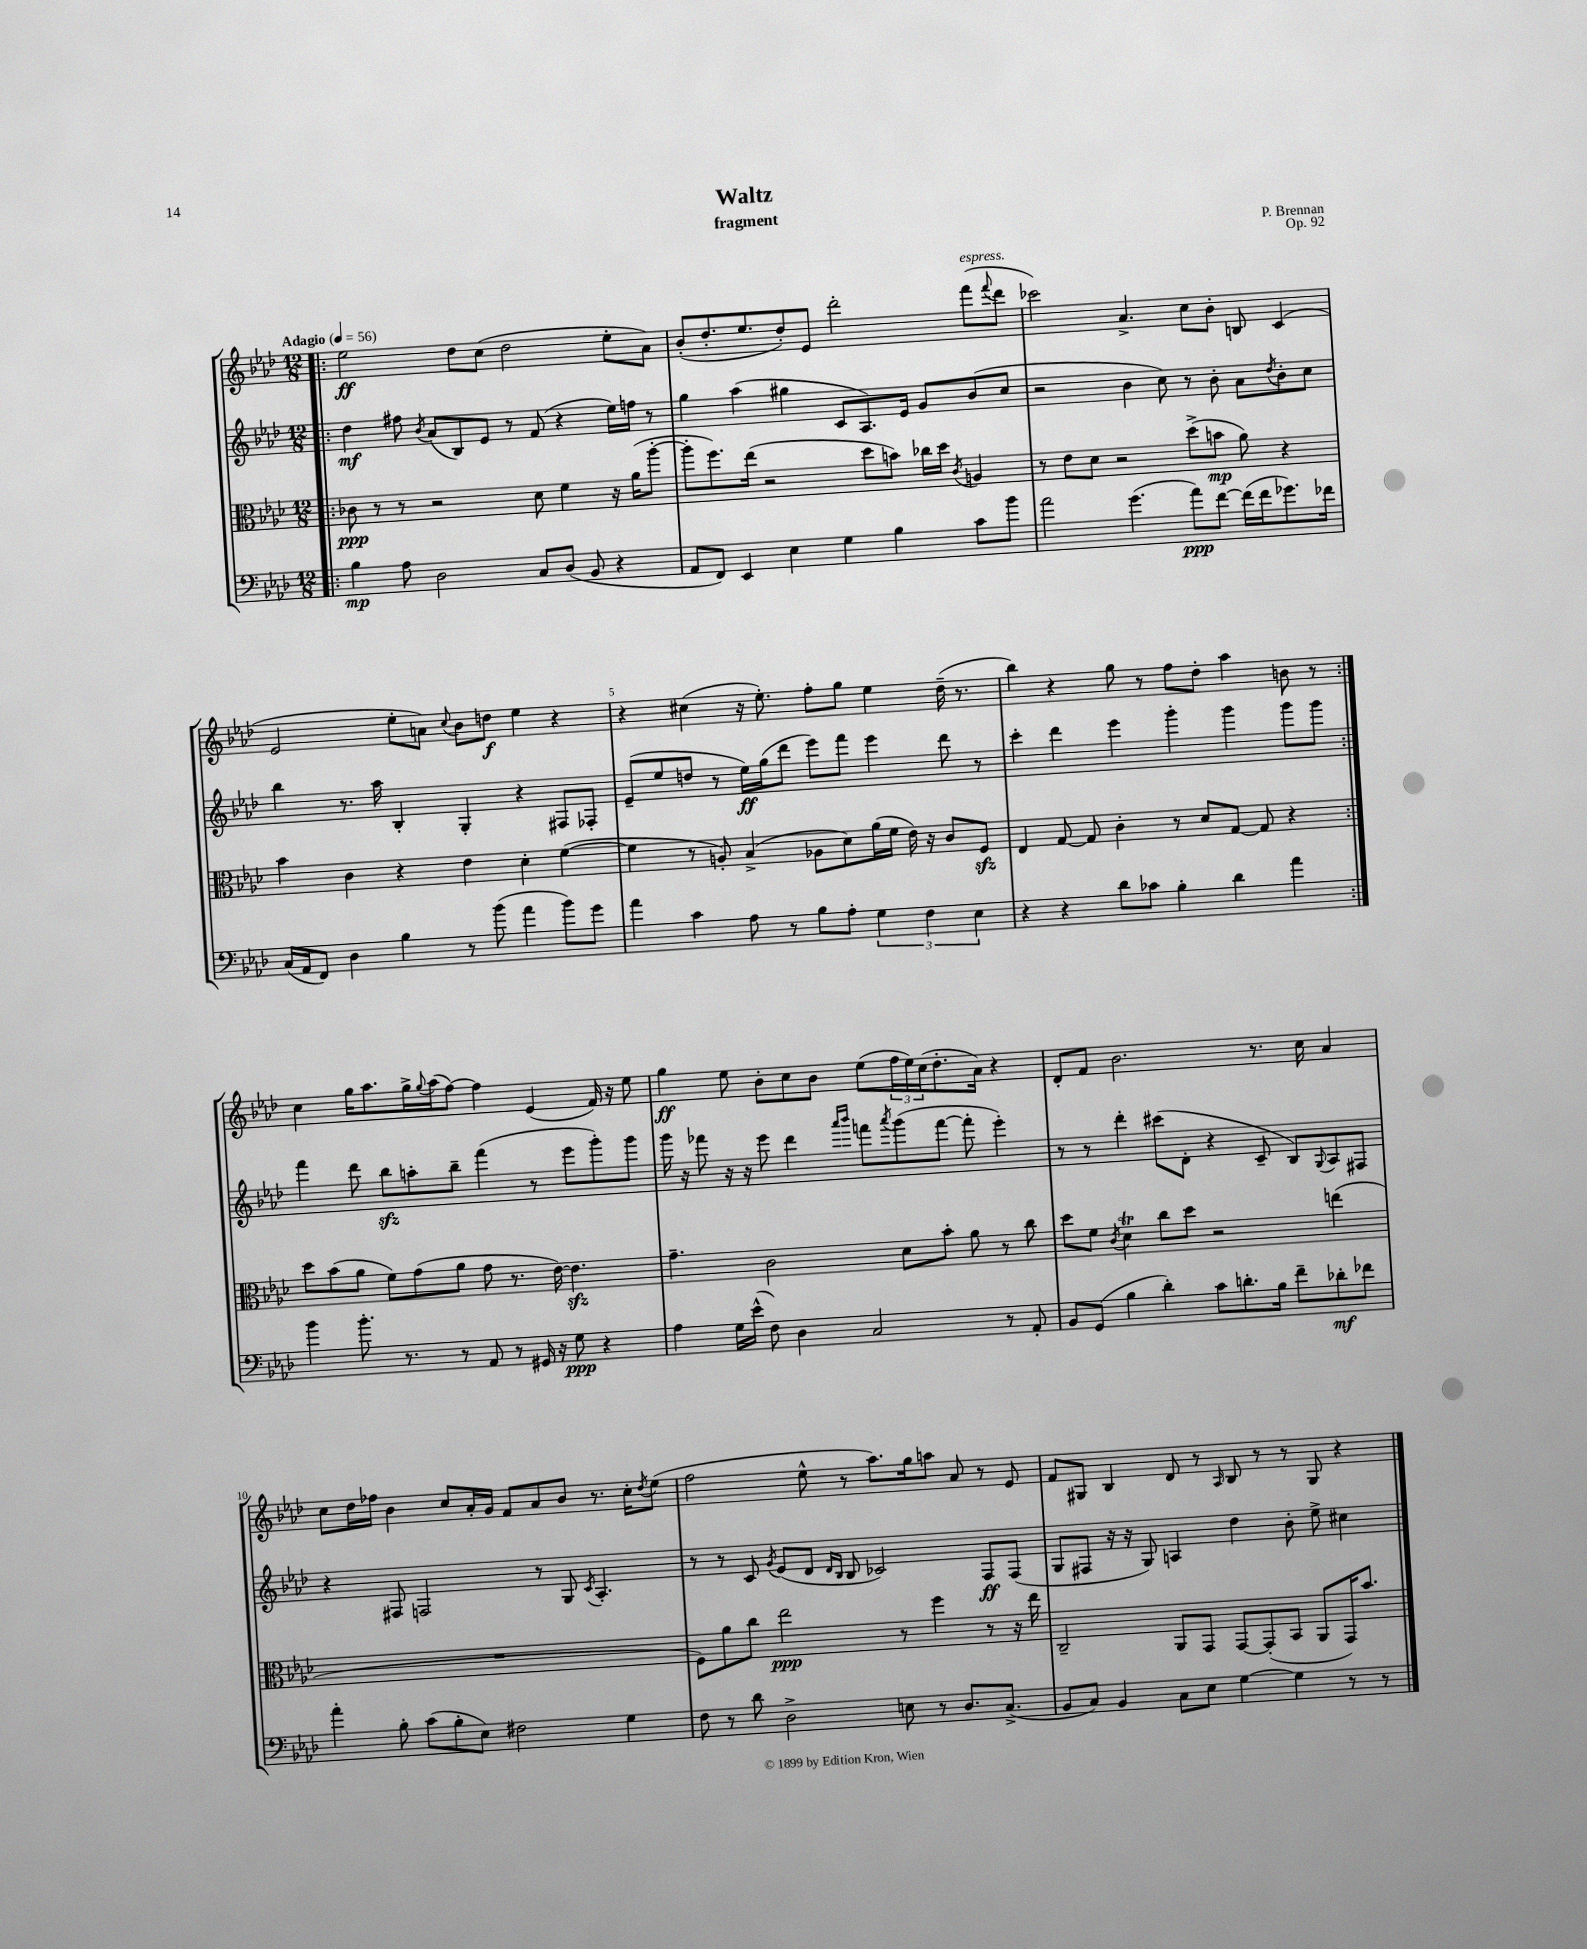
\header { title = "Waltz" composer = "P. Brennan" subtitle = "fragment" opus = "Op. 92" }
<<
\new StaffGroup <<
\new Staff = "s0" {
    \clef treble \key aes \major \numericTimeSignature \time 12/8 \tempo "Adagio" 4 = 56
    \repeat volta 2 { \bar ".|:" ees''2\ff des''8 c''8( des''2 ees''8-. aes'8) |
    bes'8-.( des''8.-. ees''8. des''8-.) ees'8 des'''2-. f'''8^\markup { \italic "espress." }( \appoggiatura { f'''8 } des'''8 |
    ces'''2) aes'4.-> c''8 bes'8-. b8 c'4( |
    ees'2 ees''8-. a'8) \appoggiatura { c''8 } bes'8 d''8\f ees''4 r4 |
    r4 cis''4( r16 ees''8.-.) f''8-. g''8 ees''4 des''16--( r8. |
    bes''4) r4 g''8 r8 f''8 des''8-. aes''4 b'8 r8 | }
    c''4 g''16 aes''8. g''16-> \appoggiatura { g''8 } aes''16( f''8~) f''4 ees'4( f'16) r16 ees''8 |
    g''4\ff ees''8 bes'8-. c''8 bes'8 ees''8( \tuplet 3/2 { f''16 ees''16) c''16( } des''8.-. aes'16) r4 |
    des'8-. f'8 bes'2. r8. c''16 aes'4 |
    c''8 des''16 fes''16 bes'4 c''8 aes'16-. g'16 f'8 aes'8 bes'8 r8. c''16-. \acciaccatura { des''8 } ees''8( |
    f''2 ees''8-^ r8 aes''8.) g''16 a''8 aes'8 r8 ees'8 |
    f'8 gis8 bes4 des'8 r8 \grace { aes16 } bes8 r8 r8 gis8 r4 \bar "|." |
}
\new Staff = "s1" {
    \clef treble \key aes \major \numericTimeSignature \time 12/8
    \repeat volta 2 { \bar ".|:" des''4\mf fis''8 \acciaccatura { bes'8 } aes'8( bes8) ees'8 r8 f'8( r4 ees''16) f''16 r8 |
    g''4 aes''4( gis''4 c'8 aes8.) ees'16 g'8 bes'8( c''8 |
    r2 bes'4 c''8) r8 bes'8-. aes'8 \acciaccatura { des''8 } bes'8-. c''8 |
    bes''4 r8. aes''16 bes4-. g4-. r4 fis8 fes8-. |
    ees'8--( ees''8 d''8 r8 ees''16\ff) g''16( des'''8 ees'''8) f'''8 ees'''4 des'''8 r8 |
    c'''4-. des'''4 ees'''4 g'''4-. g'''4 g'''8 g'''8 | }
    f'''4 des'''8 bes''8\sfz a''8-. bes''8-- f'''4( r8 ees'''8 g'''8-.) g'''8 |
    g'''16 r16 fes'''8 r16 r16 ees'''8 des'''4 \grace { aes'''16 bes'''16 } f'''8 \acciaccatura { aes'''8 } g'''8( f'''8~ f'''8-. ees'''4-.) |
    r8 r8 des'''4-. cis'''8( des'8-. r4 c'8-- bes8) \appoggiatura { g8 } aes8 fis8 |
    r4 fis8 f2 r8 g8 \acciaccatura { c'8 } aes4.-. |
    r8 r8 c'8 \acciaccatura { g'8 } ees'8( des'8 \grace { des'16 bes16 } bes8 ces'2) f8\ff f8( |
    g8 fis8 r16 r16 g8) a4 des''4 bes'8-. ees''8-> cis''4 \bar "|." |
}
\new Staff = "s2" {
    \clef alto \key aes \major \numericTimeSignature \time 12/8
    \repeat volta 2 { \bar ".|:" ces'8\ppp r8 r8 r2 des'8 f'4 r16 aes'16( aes''8~-. |
    aes''8-. f''8.) ees''16( r2 des''8 b'8) ces''16 des''16 \acciaccatura { c'8 } a4 |
    r8 ees'8 des'8 r2 des''8->( b'8\mp aes'8) r4 |
    bes'4 c'4 r4 ees'4 des'4-. f'4~( |
    f'4 r8 a8-.) bes4->( aes8 des'8) aes'16( f'16 ees'16) r16 c'8 f8\sfz |
    ees4 g8~ g8 c'4-. r8 des'8 g8~ g8 r4 | }
    des''8 bes'8( aes'8 f'8) g'8( aes'8 g'8 r8. ees'16~) ees'4.\sfz |
    g'4.-- c'2 des'8 bes'8-. aes'8 r8 c''8 |
    des''8 f'8 \acciaccatura { c'8 } des'4\trill c''8 des''8 r2 e''4( |
    R1. |
    f8) aes'8 c''8 ees''2\ppp r8 f''4 r8 r16 ees''16 |
    c2-- aes,8 g,8 g,8~ g,8-.( bes,8 aes,8 g,16) bes'8. \bar "|." |
}
\new Staff = "s3" {
    \clef bass \key aes \major \numericTimeSignature \time 12/8
    \repeat volta 2 { \bar ".|:" bes4\mp aes8 des2 c8 des8( bes,8 r4 |
    aes,8 f,8) ees,4 ees4 g4 bes4 c'8 bes'8 |
    aes'2 g'4.( aes'8\ppp) f'8~ f'16( f'16 ges'8.) fes'16 |
    c16( aes,16 f,8) des4 bes4 r8 bes'8( aes'4 bes'8) g'8 |
    aes'4 c'4 aes8 r8 bes8 aes8-. \tuplet 3/2 { g4 f4 ees4 } |
    r4 r4 des'8 ces'8 bes4-. des'4 aes'4 | }
    bes'4 bes'8.-. r8. r8 aes,8 r8 gis,16 r16 g8\ppp r4 |
    aes4 g16 ees'16-^( f8) des4 c2 r8 aes,8-. |
    bes,8 g,8( bes4 des'4-.) c'8 d'8.-. bes16 f'8-- des'8-.\mf fes'8 |
    aes'4-. bes8-. c'8( bes8-. ees8) fis2 g4 |
    f8 r8 des'8 des2-> e8 r8 des8. c8.->( |
    bes,8 c8) bes,4 c8 ees8 g4~ g4 r8 r8 \bar "|." |
}
>>
>>
\layout { \context { \Score \override BarNumber.break-visibility = ##(#f #t #t) barNumberVisibility = #(every-nth-bar-number-visible 5) } }
